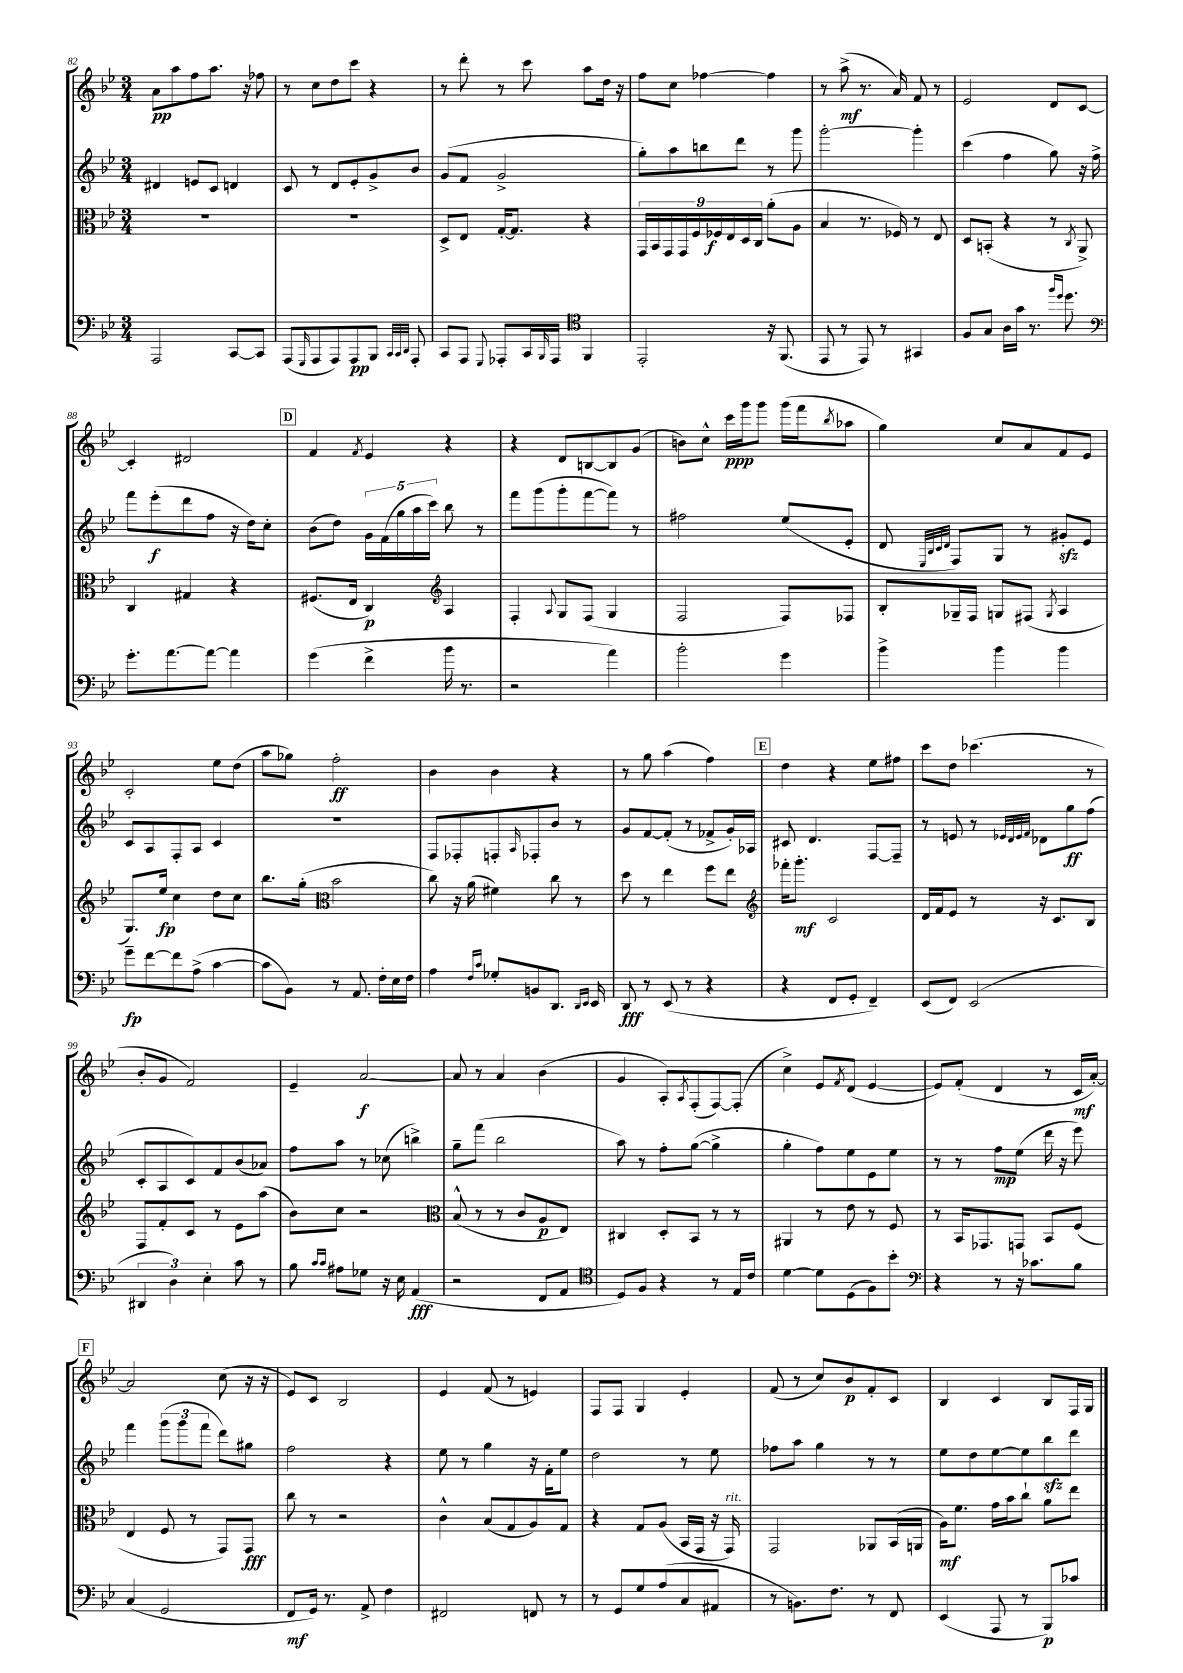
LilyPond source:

<<
\new StaffGroup <<
\new Staff = "s0" {
    \clef treble \key bes \major \numericTimeSignature \time 3/4
    a'8\pp a''8 f''8 a''8. r16 fes''8 |
    r8 c''8 d''8 c'''8 r4 |
    r8 d'''8-. r8 c'''8 a''8 d''16 r16 |
    f''8 c''8 fes''4~ fes''4 |
    r8 a''8->\mf( r8. a'16) f'8 r8 |
    ees'2 d'8 c'8~ |
    c'4-. dis'2 |
    \mark \markup { \box "D" } f'4 \acciaccatura { f'8 } ees'4 r4 |
    r4 d'8 b8~ b8 g'8( |
    b'8) c''8-^ c'''16\ppp g'''16 g'''8 g'''16( f'''16 \acciaccatura { bes''8 } aes''8 |
    g''4) c''8 a'8 f'8 ees'8 |
    c'2-. ees''8 d''8( |
    a''8 ges''8) f''2-.\ff |
    bes'4 bes'4 r4 |
    r8 g''8 a''4( f''4) |
    \mark \markup { \box "E" } d''4 r4 ees''8 fis''8 |
    c'''8 d''8 ces'''4.( r8 |
    bes'8-. g'8 f'2) |
    ees'4-- a'2~\f |
    a'8 r8 a'4 bes'4( |
    g'4 a8-.) \acciaccatura { a8 } f8-.( f8~) f8-.( |
    c''4->) ees'8 \acciaccatura { f'8 } d'8( ees'4~ |
    ees'8) f'8-.( d'4 r8 c'16\mf a'16~-.) |
    \mark \markup { \box "F" } a'2 c''8( r16 r16 |
    ees'8) c'8 bes2 |
    ees'4 f'8( r8 e'4) |
    f8 f8 g4 ees'4-. |
    f'8( r8 c''8) bes'8\p f'8-. c'8 |
    bes4 c'4 bes8 f16 g16 \bar "|." |
}
\new Staff = "s1" {
    \clef treble \key bes \major \numericTimeSignature \time 3/4
    dis'4 e'8 c'8 d'4 |
    c'8 r8 d'8 ees'8-. g'8-> bes'8 |
    g'8( f'8 g'2-> |
    g''8-.) a''8 b''8 d'''8 r8 g'''8 |
    g'''2~-. g'''4-. |
    c'''4( f''4 g''8) r16 f''16-> |
    f'''8 ees'''8-.\f( d'''8 f''8 r16 d''16) c''8-. |
    \mark \markup { \box "D" } bes'8( d''8) \tuplet 5/4 { g'16 f'16( g''16 a''16 c'''16) } bes''8 r8 |
    f'''8 g'''8( g'''8-. f'''8~ f'''8) r8 |
    fis''2 ees''8( ees'8-. |
    d'8 \grace { ees32 bes32 c'32 d'32 } f8) g8 r8 gis'8-.\sfz ees'8 |
    c'8 a8 f8-. a8 c'4 |
    R2. |
    f8 fes8-. f8-. \grace { a16 } fes8-. bes'8 r8 |
    g'8 f'8~ f'8-.( r8 fes'8-> g'16-.) aes16 |
    \mark \markup { \box "E" } cis'8 d'4. f8~ f8-- |
    r8 e'8 r8 \grace { ees'32 d'32 ees'32 f'32 } des'8 g''8\ff f''8( |
    c'8-. a8 c'8) f'8 bes'8( aes'8) |
    f''8 a''8 r8 ces''8( b''4->) |
    g''8-- f'''8( bes''2 |
    a''8) r8 f''8-. g''8~( g''4-> |
    g''4-. f''8) ees''8 ees'8 ees''8 |
    r8 r8 f''8\mp ees''8( d'''16 r16 ees'''8) |
    \mark \markup { \box "F" } f'''4 \tuplet 3/2 { g'''8( g'''8 f'''8 } d'''8) gis''8 |
    f''2 r4 |
    ees''8 r8 g''4 r16 f'16-. ees''8 |
    d''2 r8 ees''8 |
    fes''8 a''8 g''4 r8 r8 |
    ees''8 d''8 ees''8~ ees''8 bes''8\sfz d'''8 \bar "|." |
}
\new Staff = "s2" {
    \clef alto \key bes \major \numericTimeSignature \time 3/4
    R2. |
    R2. |
    d8-> ees8 g16~-. g8. r4 |
    \tuplet 9/8 { g,16 bes,16 g,16 g,16 f16 fes16\f ees16 d16 c16 } a'8-.( a8 |
    bes4 r8. fes16) r8 ees8 |
    d8 b,8-.( r4 r8 \acciaccatura { c8 } a,8->) |
    c4 gis4 r4 |
    \mark \markup { \box "D" } fis8.( ees16 c4\p) \clef treble a4 |
    f4-. \appoggiatura { a8 } g8 f8( g4 |
    f2 f8) fes8 |
    bes8-. ges16-- f16 g8 fis8( \acciaccatura { g8 } a4 |
    g8.) ees''16\fp c''4 d''8 c''8 |
    bes''8. g''16-.( \clef alto bes'2 |
    c''8) r16 a'16( fis'4) c''8 r8 |
    d''8 r8 ees''4 f''8 ees''8 |
    \mark \markup { \box "E" } \clef treble fes'''16-. g'''8.-.\mf c'2 |
    d'16 f'16 ees'8 r8 r16 c'8. bes8 |
    f8 f'8-. c'8 r8 ees'8 a''8( |
    bes'8) c''8 r2 |
    \clef alto bes8-^( r8 r8 c'8 a8\p ees8) |
    cis4 d8-. bes,8 r8 r8 |
    ais,4 r8 ees'8 r8 f8 |
    r8 bes,16 ges,8. g,8 bes,8 f8( |
    \mark \markup { \box "F" } ees4 f8 r8 g,8) g,8\fff |
    c''8 r8 r2 |
    c'4-^ bes8( g8 a8) g8 |
    r4 g8 a8( bes,16 g,16 r16 g,16^\markup { \italic "rit." }) |
    g,2 aes,8 bes,16( a,16 |
    a16\mf) f'8. g'16 bes'16 c''8-! a'8 ees''8 \bar "|." |
}
\new Staff = "s3" {
    \clef bass \key bes \major \numericTimeSignature \time 3/4
    a,,2 c,8~ c,8 |
    a,,8( \grace { g,,16 } a,,8 a,,8) a,,8\pp bes,,8 \grace { c,32 c,32 d,32 } a,,8-. |
    c,8 a,,8 \appoggiatura { g,,8 } aes,,8-. c,16 \grace { bes,,16 } aes,,16 \clef tenor f,4 |
    ees,2-. r16 f,8.( |
    ees,8 r8 ees,8) r8 gis,4 |
    f8 g8 a16 g'16 r8. \grace { f''16 d''16 } d''8. |
    \clef bass g'8.-. a'8.~ a'8~ a'4 |
    \mark \markup { \box "D" } g'4( f'4-> bes'16 r8. |
    r2 a'4) |
    bes'2-. g'4 |
    bes'4-> bes'4 bes'4 |
    g'8--\fp f'8~ f'8 a8->( c'4~ |
    c'8 bes,8) r8 a,8. f16-. ees16 f16 |
    a4 \grace { f16 c'16 } ges8-. b,8 d,8. \grace { d,16 ees,16 } ees,16 |
    d,8\fff r8 ees,8( r8 r4 |
    \mark \markup { \box "E" } r4 f,8 g,8-. f,4--) |
    ees,8( f,8) ees,2( |
    \tuplet 3/2 { dis,4 d4) ees4-. } c'8 r8 |
    bes8 \grace { c'16 c'16 } ais8 ges8 r16 ees16 a,4\fff( |
    r2 f,8 a,8 |
    \clef tenor d8) f8 r4 r8 ees16 c'16 |
    d'4~ d'8 d8( f8) bes'8-. |
    \clef bass r4 r8 r16 ces'8. bes8 |
    \mark \markup { \box "F" } c4( g,2 |
    f,8\mf g,16) r8. a,8-> f4 |
    fis,2 f,8 r8 |
    r8 g,8 g8 a8( c8 ais,8 |
    r8 b,8.) f8. r8 f,8 |
    ees,4( a,,8 r8 bes,,8\p) ces'8 \bar "|." |
}
>>
>>
\layout { \context { \Score currentBarNumber = #82 } }
